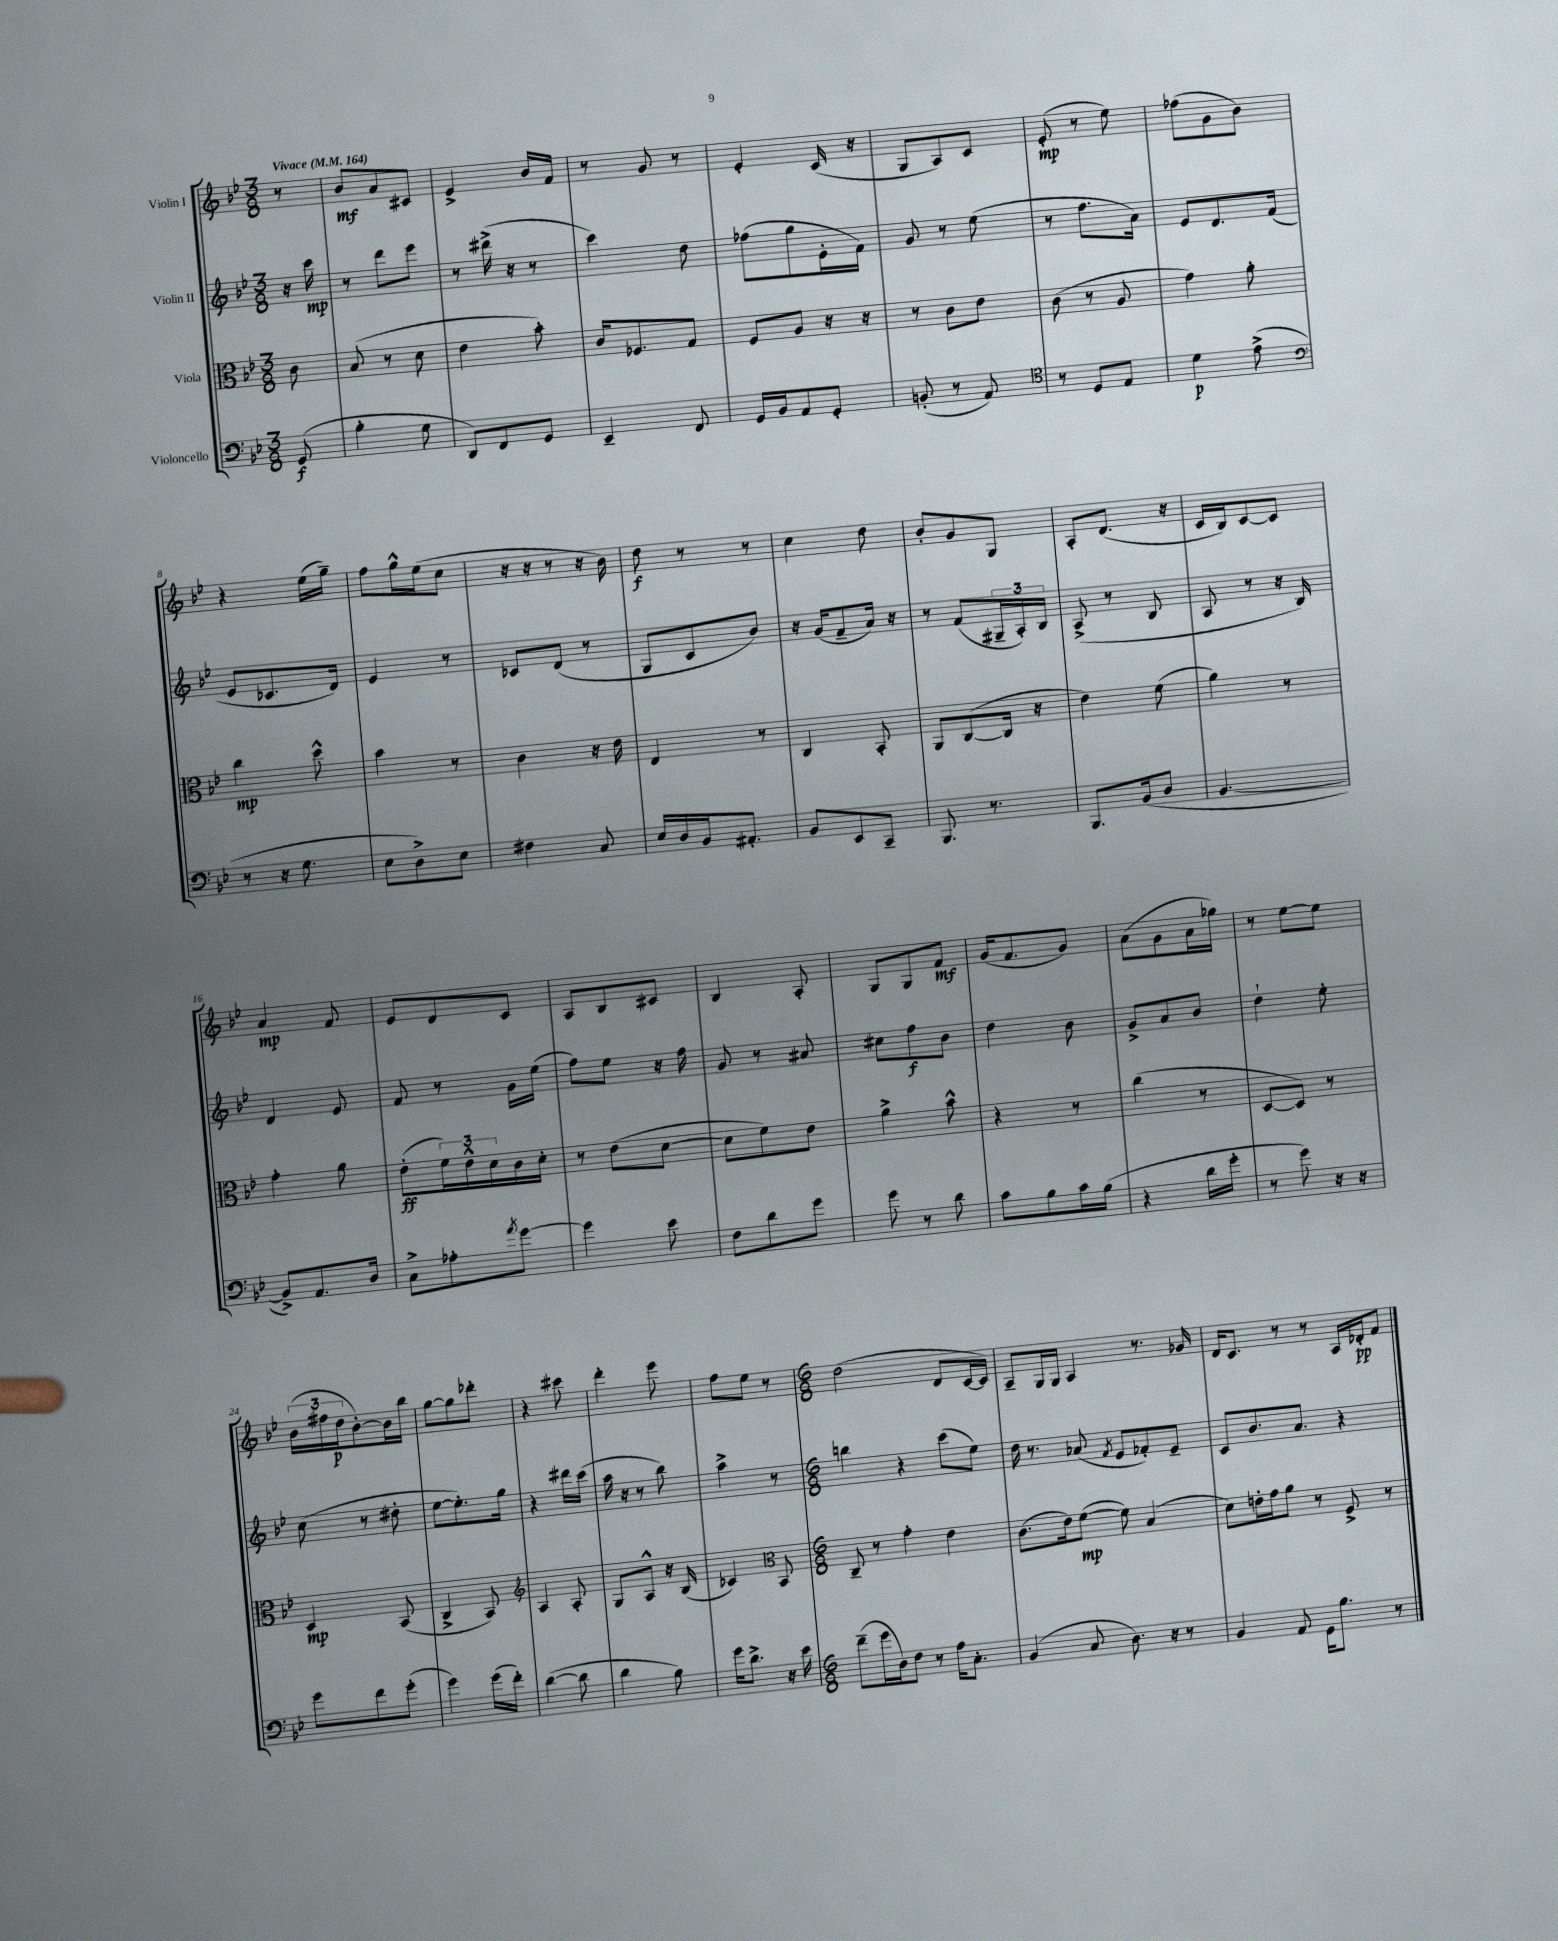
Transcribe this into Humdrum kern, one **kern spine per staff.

**kern	**dynam	**kern	**dynam	**kern	**dynam	**kern	**dynam
*part4	*part4	*part3	*part3	*part2	*part2	*part1	*part1
*staff4	*staff4	*staff3	*staff3	*staff2	*staff2	*staff1	*staff1
*I"Violoncello	*	*I"Viola	*	*I"Violin II	*	*I"Violin I	*
*clefF4	*	*clefC3	*	*clefG2	*	*clefG2	*
*k[b-e-]	*	*k[b-e-]	*	*k[b-e-]	*	*k[b-e-]	*
*M3/8	*	*M3/8	*	*M3/8	*	*M3/8	*
*MM164	*	*MM164	*	*MM164	*	*MM164	*
=	=	=	=	=	=	=	=
!	!	!	!	!	!	!LO:TX:a:B:t=Vivace	!
(8GG/	f	8c\	.	16r	.	8r	.
.	.	.	.	16ccc\	mp	.	.
=1	=1	=1	=1	=1	=1	=1	=1
4B-'\	.	(8B-/	.	8r	.	8b-/L	mf
.	.	8r	.	8ddd\L	.	8a/	.
8G\	.	8d\	.	8eee-\J	.	8c#X/J	.
=2	=2	=2	=2	=2	=2	=2	=2
8DD/L)	.	4e-\	.	8r	.	4e-^/	.
8FF/	.	.	.	(16ddd#X^\	.	.	.
.	.	.	.	16r	.	.	.
8GG/J	.	8b-'\)	.	8r	.	16b-/LL	.
.	.	.	.	.	.	16f/JJ	.
=3	=3	=3	=3	=3	=3	=3	=3
4EE-~/	.	16c/KL	.	4ccc\)	.	8r	.
.	.	8.F-X/	.	.	.	.	.
.	.	.	.	.	.	8g/	.
8FF/	.	8G/J	.	8dd\	.	8r	.
=4	=4	=4	=4	=4	=4	=4	=4
16GG/LL	.	8F/L	.	(8ff-X\L	.	4e-'/	.
16BB-/J	.	.	.	.	.	.	.
8AA/	.	8A/J	.	8gg\	.	.	.
8GG'/J	.	16r	.	16e-'\L	.	(16c/	.
.	.	16r	.	16f\JJ)	.	16r	.
=5	=5	=5	=5	=5	=5	=5	=5
(8BBn'/	.	8r	.	8g/	.	8G/L	.
8r	.	8c\L	.	8r	.	8A/)	.
8AA/)	.	8e-\J	.	(8ee-\	.	8c/J	.
=6	=6	=6	=6	=6	=6	=6	=6
*clefC4	*	*	*	*	*	*	*
8r	.	(8c\	.	8r	.	(8e-'/	mp
8D/L	.	8r	.	8.ff\L	.	8r	.
8E-/J	.	8A/	.	.	.	8ee-\)	.
.	.	.	.	16a\Jk)	.	.	.
=7	=7	=7	=7	=7	=7	=7	=7
4d\	p	4g\)	.	8e-/L	.	(8ff-X\L	.
.	.	.	.	8.d/	.	8g\	.
(8e-^\	.	8a'\	.	.	.	8b-\J)	.
.	.	.	.	(16f/Jk	.	.	.
!!LO:LB:g=z
=8	=8	=8	=8	=8	=8	=8	=8
*clefF4	*	*	*	*	*	*	*
8r	.	4cc\	mp	8e-/L	.	4r	.
16r	.	.	.	8.c-X/	.	.	.
8.G\	.	.	.	.	.	.	.
.	.	8dd^^\	.	.	.	(16ee-\LL	.
.	.	.	.	16d/Jk)	.	16gg~\JJ)	.
=9	=9	=9	=9	=9	=9	=9	=9
8E-\L	.	4b-\	.	4e-/	.	8ff\L	.
8D^\)	.	.	.	.	.	16gg^^\L	.
.	.	.	.	.	.	(16ee-\J	.
8E-\J	.	8r	.	8r	.	8cc\J	.
=10	=10	=10	=10	=10	=10	=10	=10
4F#X\	.	4c\	.	8c-X/L	.	16r	.
.	.	.	.	.	.	16r	.
.	.	.	.	(8d/J	.	8r	.
8C/	.	16r	.	8r	.	16r	.
.	.	16e-\	.	.	.	16b-\)	.
=11	=11	=11	=11	=11	=11	=11	=11
16E-/LL	.	4E-/	.	8G/L	.	8dd\	f
16D/	.	.	.	.	.	.	.
16BB-/J	.	.	.	8c/	.	8r	.
8.AA#X'/J	.	.	.	.	.	.	.
.	.	8r	.	8b-/J)	.	8r	.
=12	=12	=12	=12	=12	=12	=12	=12
8BB-/L	.	4C/	.	16r	.	4cc\	.
.	.	.	.	(16g/KL	.	.	.
8EE-/	.	.	.	8f~/	.	.	.
8CC~/J	.	8BB-'/	.	16a/Jk)	.	8dd\	.
.	.	.	.	16r	.	.	.
=13	=13	=13	=13	=13	=13	=13	=13
8.BBB-/	.	8AA/L	.	8r	.	8b-'/L	.
.	.	([8C/	.	(8f/L	.	8g/	.
8.r	.	.	.	.	.	.	.
.	.	16C/Jk]	.	24G#X~/L	.	8G/J	.
.	.	.	.	24A'/)	.	.	.
.	.	16r	.	.	.	.	.
.	.	.	.	24B-/JJ	.	.	.
=14	=14	=14	=14	=14	=14	=14	=14
8.BBB-/L	.	4e-\)	.	(8A^/	.	8A'/L	.
.	.	.	.	8r	.	(8.d/J	.
(16BB-/k	.	.	.	.	.	.	.
8D/J	.	(8f\	.	8B-/	.	.	.
.	.	.	.	.	.	16r	.
=15	=15	=15	=15	=15	=15	=15	=15
[4.BB-/	.	4a\)	.	8A/	.	16c/LL	.
.	.	.	.	.	.	16B-/J)	.
.	.	.	.	8r	.	[8c/	.
.	.	8r	.	16r	.	8c/J]	.
.	.	.	.	16B-/)	.	.	.
!!LO:LB:g=z
=16	=16	=16	=16	=16	=16	=16	=16
8BB-^/L])	.	4g'\	.	4d/	.	4a/	mp
8.AA/	.	.	.	.	.	.	.
.	.	8a\	.	8e-/	.	8f/	.
16D/Jk	.	.	.	.	.	.	.
=17	=17	=17	=17	=17	=17	=17	=17
8C^\L	.	(8e-'\L	ff	8f/	.	8e-/L	.
8A-X'\	.	24f\L)	.	8r	.	8d/	.
.	.	24e-^^\	.	.	.	.	.
.	.	24d\	.	.	.	.	.
8qa/	.	.	.	.	.	.	.
[8g\J	.	16c\	.	16g\LL	.	8c/J	.
.	.	16d'\JJ	.	(16ee-\JJ	.	.	.
=18	=18	=18	=18	=18	=18	=18	=18
4g\]	.	8r	.	8ff\L)	.	8A/L	.
.	.	(8e-\L	.	8ee-\J	.	8B-/	.
8e-\	.	[8d\J	.	16r	.	8c#X/J	.
.	.	.	.	16ff\	.	.	.
=19	=19	=19	=19	=19	=19	=19	=19
8F\L	.	8d\L]	.	8g/	.	4B-/	.
8d\	.	8f\)	.	8r	.	.	.
8g\J	.	8e-\J	.	8a#X/	.	8A'/	.
=20	=20	=20	=20	=20	=20	=20	=20
8g\	.	4a^\	.	8cc#X\L	.	8G/L	.
8r	.	.	.	8ff\	f	8G/	.
8d\	.	8b-^^\	.	8b-\J	.	8f/J	mf
=21	=21	=21	=21	=21	=21	=21	=21
8c\L	.	4r	.	4dd\	.	(16g/KL	.
.	.	.	.	.	.	8.f/	.
8B-\	.	.	.	.	.	.	.
16c\L	.	8r	.	8b-\	.	8g/J)	.
(16B-\JJ	.	.	.	.	.	.	.
=22	=22	=22	=22	=22	=22	=22	=22
4r	.	(4cc\	.	8g^/L	.	(8a\L	.
.	.	.	.	8a/	.	8g\	.
16d\LL	.	8r	.	8b-/J	.	16a\L	.
16g'\JJ	.	.	.	.	.	16gg-X\JJ)	.
=23	=23	=23	=23	=23	=23	=23	=23
8r	.	[8D/L	.	4dd`\	.	8r	.
8g\)	.	8D/J])	.	.	.	[8ee-\L	.
16r	.	8r	.	8ee-'\	.	8ee-\J]	.
16r	.	.	.	.	.	.	.
!!LO:LB:g=z
=24	=24	=24	=24	=24	=24	=24	=24
8g\L	.	4D/	mp	(8cc\	.	(24b-\LL	.
.	.	.	.	.	.	24ff#X\	.
.	.	.	.	.	.	24dd\J	p
8f\	.	.	.	8r	.	[8b-'\)	.
(8g'\J	.	(8BB-/	.	8dd#X'\	.	16b-\L]	.
.	.	.	.	.	.	16bb-\JJ	.
=25	=25	=25	=25	=25	=25	=25	=25
4g\)	.	4C^/	.	[8ee-\L	.	[8gg\L	.
.	.	.	.	8.ee-'\])	.	8gg\]	.
(16g\LL	.	8BB-/)	.	.	.	8ddd-X'\J	.
16f'\JJ)	.	.	.	16gg\Jk	.	.	.
=26	=26	=26	=26	=26	=26	=26	=26
*	*	*clefG2	*	*	*	*	*
([4d\	.	4A/	.	4r	.	4r	.
8d\]	.	8A'/	.	16ddd#X\LL	.	8ccc#X\	.
.	.	.	.	(16ccc\JJ	.	.	.
=27	=27	=27	=27	=27	=27	=27	=27
4d\	.	8G/L	.	16aa\	.	4ddd'\	.
.	.	.	.	16r	.	.	.
.	.	8A^^/J	.	8r	.	.	.
8B-\)	.	16r	.	8bb-\)	.	8eee-\	.
.	.	(16B-/	.	.	.	.	.
=28	=28	=28	=28	=28	=28	=28	=28
16g\KL	.	4c-X/)	.	4aa^\	.	8ff\L	.
8.d^\J	.	.	.	.	.	.	.
.	.	.	.	.	.	8ee-\J	.
*	*	*clefC3	*	*	*	*	*
16r	.	8BB-/	.	8r	.	8r	.
16e-\	.	.	.	.	.	.	.
=29	=29	=29	=29	=29	=29	=29	=29
*M6/8	*	*M6/8	*	*M6/8	*	*M6/8	*
(8f~\L	.	8C~/	.	4bbn\	.	(2dd\	.
16g\L	.	8r	.	.	.	.	.
16D\J)	.	.	.	.	.	.	.
8F\J	.	4g'\	.	4r	.	.	.
8r	.	.	.	.	.	.	.
16A\KL	.	4e-\	.	(8ccc\L	.	8d/L	.
8.C'\J	.	.	.	.	.	.	.
.	.	.	.	8ee-\J)	.	[16c/L	.
.	.	.	.	.	.	16c/JJ])	.
=30	=30	=30	=30	=30	=30	=30	=30
(4BB-/	.	(8.c\L	.	16dd\	.	8A~/L	.
.	.	.	.	8.r	.	.	.
.	.	.	.	.	.	16G/L	.
.	.	16e-\k)	.	.	.	16G/JJ	.
8C/	.	([8f\J	mp	(8a-X/	.	4A/	.
.	.	.	.	8qf/	.	.	.
8.D\)	.	8f\])	.	8e-/L	.	.	.
.	.	(4B-/	.	8f-X'/)	.	8.r	.
16r	.	.	.	.	.	.	.
8r	.	.	.	8e-~/J	.	.	.
.	.	.	.	.	.	16g-X/	.
=31	=31	=31	=31	=31	=31	=31	=31
4BB-/	.	8d\L)	.	8c/L	.	16d/KL	.
.	.	.	.	.	.	8.c/J	.
.	.	16en'\L	.	8.b-/	.	.	.
.	.	16g\J	.	.	.	.	.
8AA/	.	8a\J	.	.	.	8r	.
.	.	.	.	8.a/J	.	.	.
16GG\KL	.	8r	.	.	.	8r	.
8.B-\J	.	.	.	.	.	.	.
.	.	8F^/	.	4r	.	16A/LL	.
.	.	.	.	.	.	16d-X'/J	pp
8r	.	8r	.	.	.	8f/J	.
==	==	==	==	==	==	==	==
*-	*-	*-	*-	*-	*-	*-	*-
